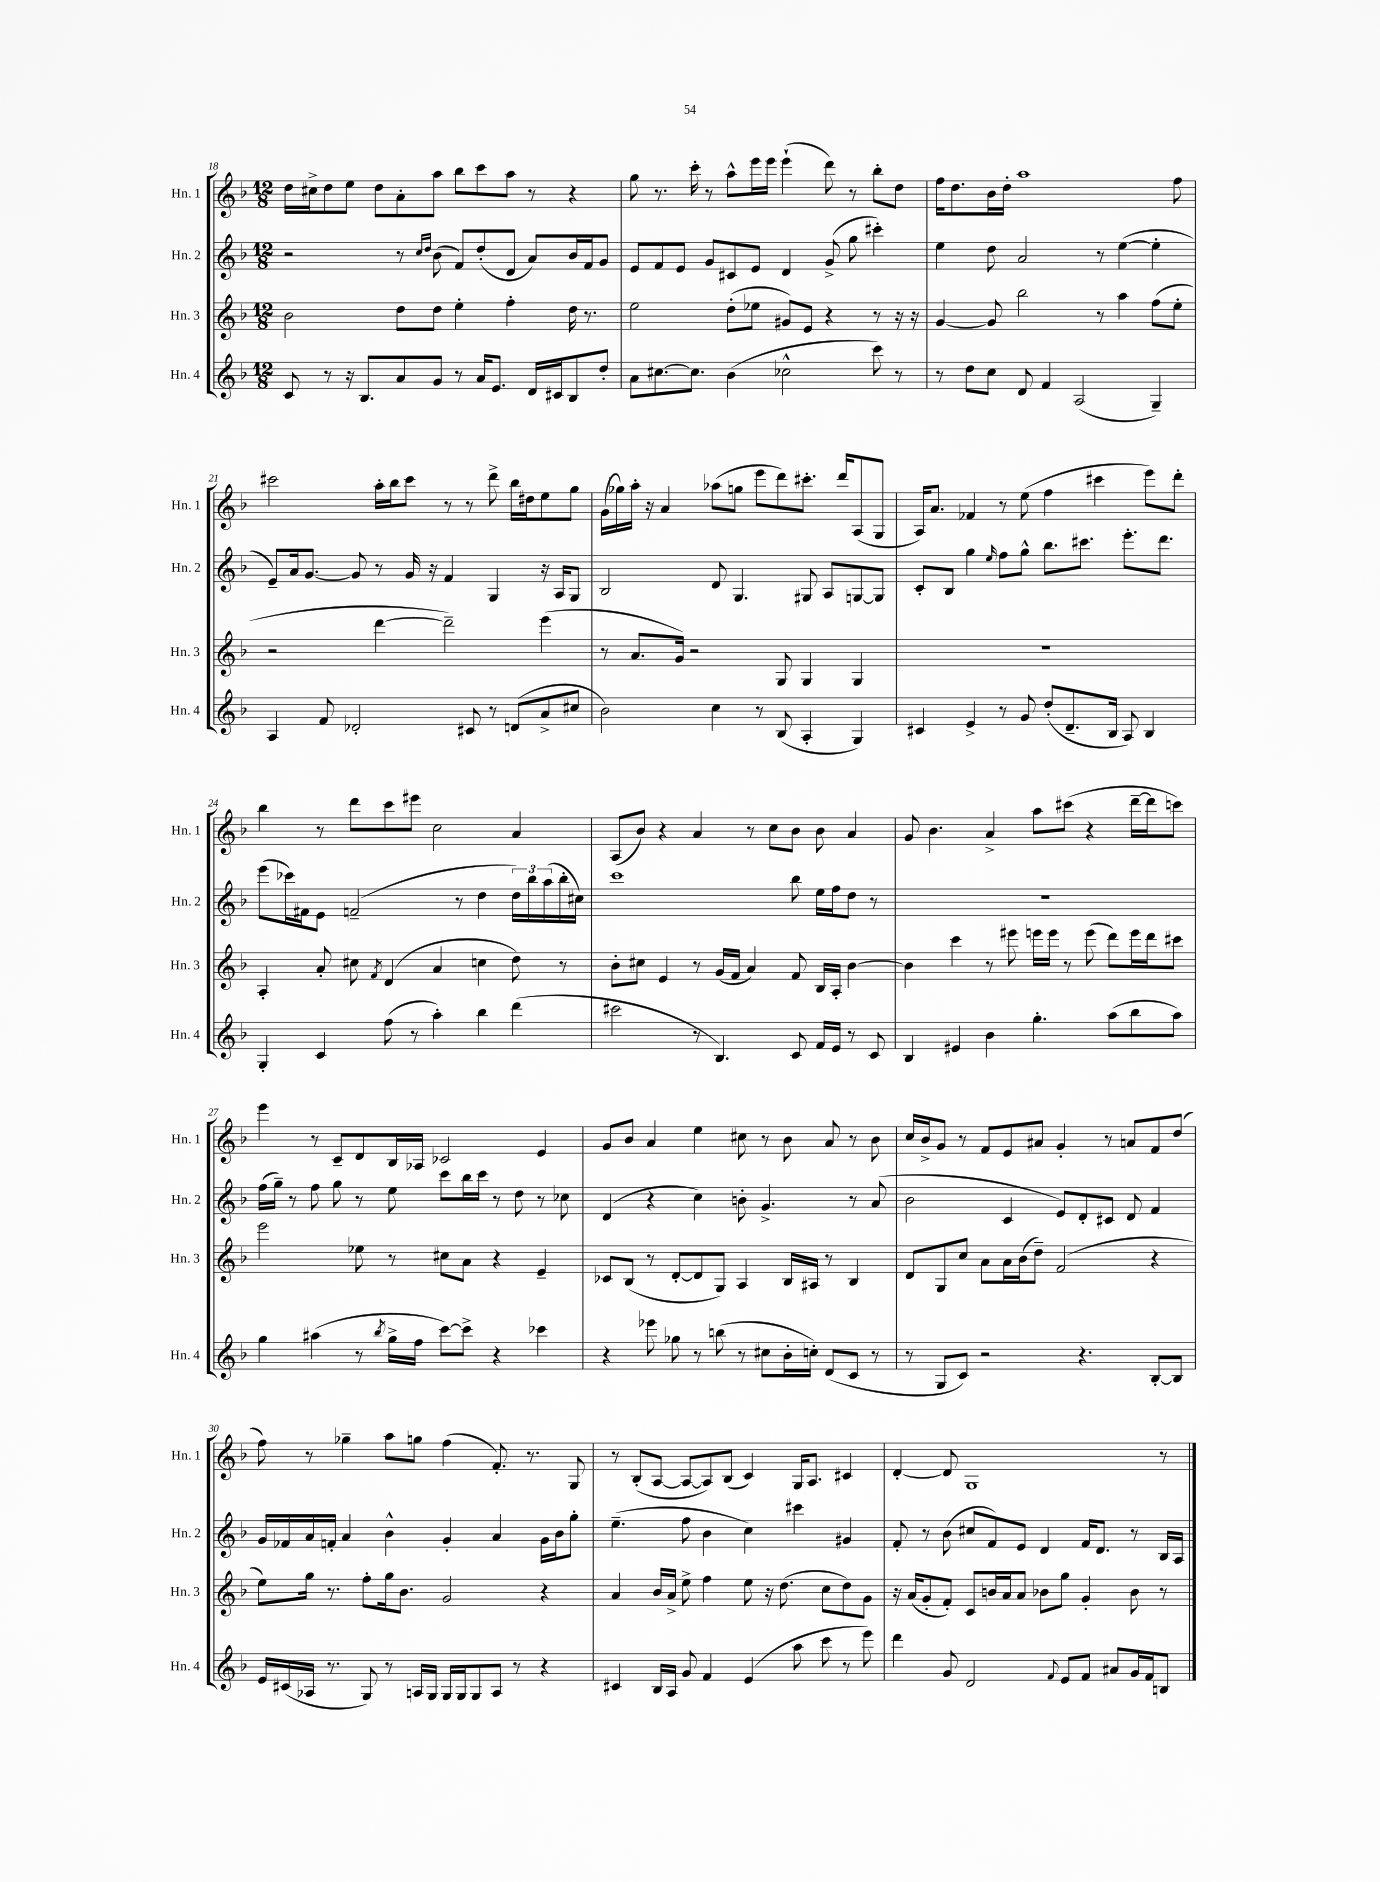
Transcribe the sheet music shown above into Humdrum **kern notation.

**kern	**kern	**kern	**kern
*staff4	*staff3	*staff2	*staff1
*clefG2	*clefG2	*clefG2	*clefG2
*k[b-]	*k[b-]	*k[b-]	*k[b-]
*M12/8	*M12/8	*M12/8	*M12/8
8c	2b-	2r	16dd
.	.	.	16cc#^
8r	.	.	8dd
16r	.	.	8ee
8.B-	.	.	.
.	.	.	8dd
8a	8dd	8r	8a'
.	.	16qqcc	.
.	.	16qqdd	.
8g	8dd	(8b-	8aa
8r	4ee'	8f)	8bb-
16a	.	(8dd'	8ccc
8.e	.	.	.
.	4ff'	8d	8aa
16d	.	8a)	8r
16c#	.	.	.
8B-	16dd	16b-	4r
.	8.r	16f	.
8dd'	.	8g	.
=	=	=	=
8a	2ee	8e	8gg
[8.cc#	.	8f	8.r
.	.	8e	.
8.cc#]	.	.	16ccc'
.	.	8g	8r
(4b-	(8dd'	8c#	8aa^^
.	8ee-	8e	16eee
.	.	.	16eee
2cc-^^	8g#)	4d	(4eee`
.	8e	.	.
.	4r	(8g^	8ddd)
.	.	8gg	8r
8ccc)	8r	4ccc#')	8bb-'
8r	16r	.	8dd
.	16r	.	.
=	=	=	=
8r	[4g	4ee	16ff
.	.	.	8.dd
8dd	.	.	.
8cc	8g]	8dd	16b-
.	.	.	16dd'
8d	2bb-	2a	1aa
4f	.	.	.
(2A	.	.	.
.	8r	8r	.
.	4aa	([4ee	.
4G~)	(8ff	4ee']	.
.	8ee'	.	8ff
=	=	=	=
4A	2r	8e~)	2ccc#
.	.	16a	.
.	.	[8.g	.
8f	.	.	.
2d-'	.	8g]	.
.	[4ddd	8r	16aa'
.	.	.	16bb-
.	.	16g	8ccc#
.	.	16r	.
.	2ddd~])	4f	8r
8c#	.	.	8r
8r	.	4G	8ddd^
(8d	.	.	16bb-
.	.	.	16dd#
8a^	(4eee	16r	8ee
.	.	16A	.
8cc#	.	8G	8gg
=	=	=	=
2b-)	8r	2B-	(16g
.	.	.	16gg-)
.	8.a	.	16aa'
.	.	.	16r
.	.	.	4a
.	16g)	.	.
.	2r	.	.
4cc	.	8d	(8aa-
.	.	4.G	8gg
8r	.	.	8eee
(8B-	8G	.	8ddd)
4A'	4G	8G#	8.ccc#'
.	.	8A	.
.	.	.	16ddd
4G)	4G	[8G	(8A
.	.	8G]	8G
=	=	=	=
4c#	1.r	8c'	16A)
.	.	.	8.a
.	.	8B-	.
4e^	.	4gg	4f-
.	.	16qqee	.
8r	.	8ff	8r
8g	.	8gg^^	(8ee
(8dd'	.	8.bb-	4ff
8.d~	.	.	.
.	.	8.ccc#	.
.	.	.	4ccc#
16B-	.	.	.
8A)	.	8.eee'	.
4B-	.	.	8eee)
.	.	8.ddd	.
.	.	.	8ddd'
=	=	=	=
4G'	4A'	(8eee	4bb-
.	.	16ccc-)	.
.	.	16f#	.
4c	8a'	8e	8r
.	8cc#	(2f~	8ddd
.	8qf	.	.
(8ff	(4d	.	8ccc
8r	.	.	8eee#
4aa')	4a	.	2cc
.	.	8r	.
4bb-	4cc	4dd	.
(4ddd	8dd)	24dd)	4a
.	.	24bb-	.
.	.	(24aa	.
.	8r	16bb-'	.
.	.	16cc#)	.
=	=	=	=
2ccc#	8b-'	1ccc	(8A
.	8cc#	.	8b-)
.	4e	.	4r
8r	8r	.	4a
4.B-)	(16g	.	.
.	16f	.	.
.	4a)	.	8r
.	.	.	8cc
8c	8f	8bb-	8b-
16f	16B-	16ee	8b-
16e	16A'	16ff	.
8r	[4b-	8dd	4a
8c	.	8r	.
=	=	=	=
4B-	4b-]	1.r	8g
.	.	.	4.b-
4e#	4ccc	.	.
4b-	8r	.	4a^
.	8eee#	.	.
4.gg'	16eee	.	8aa
.	16eee	.	.
.	8r	.	(8ccc#
.	(8eee	.	4r
(8aa	8ddd)	.	.
8bb-	16eee	.	[16ddd~
.	16ddd	.	16ddd]
8aa)	8ccc#	.	8ccc)
=	=	=	=
4gg	2eee	(16ff	4eee
.	.	16gg~)	.
.	.	8r	.
(4aa#	.	8ff	8r
.	.	8gg	8c~
8r	8ee-	8r	8d
8qbb-	.	.	.
16gg^	8r	8ee	16B-
16ff	.	.	16A-
[8ccc)	8cc#	8ccc	2c-
8ccc^]	8a	16bb-	.
.	.	16ccc	.
4r	4r	8r	.
.	.	8dd	.
4ccc-	4e~	8r	4e
.	.	8cc-	.
=	=	=	=
4r	8c-	(4d	8g
.	(8B-	.	8b-
8eee-	8r	4r	4a
8gg-	[8d'	.	.
8r	8d]	4cc)	4ee
(8bb	8G)	.	.
8r	4A	8b'	8cc#
8cc#	.	4.g^	8r
16b-'	16B-	.	8b-
16cc')	16A#	.	.
(8d	8r	.	8a
8c	4B-	8r	8r
8r	.	(8a	8b-
=	=	=	=
8r	8d	2b-	16cc
.	.	.	16b-^
8G	8G	.	8g
8c)	8cc	.	8r
2r	8a	.	8f
.	16a	4c	8e
.	(16b-	.	.
.	8dd~)	.	8a#
.	(2f	8e)	4g'
4.r	.	8d'	.
.	.	8c#	8r
.	.	8d	8a
[8B-'	4r	4f	8f
8B-]	.	.	(8dd
=	=	=	=
16e	8ee)	16g	8ff)
(16c#	.	16f-	.
16A-	16gg	16a	8r
8.r	8.r	16f'	.
.	.	4a	4gg-~
8G)	8ff'	.	.
8r	16gg	4b-^^	8aa
.	8.b-	.	.
16A	.	.	8gg
16G	.	.	.
16G	2g	4g'	(4ff
16G	.	.	.
8G	.	.	.
8A	.	4a	8.f')
8r	.	.	.
.	.	.	8.r
4r	4r	16g	.
.	.	16b-	.
.	.	8gg'	8G
=	=	=	=
4c#	4a	(4.ee~	8r
.	.	.	(8B-'
16B-	16b-	.	[8A
16A	16a^	.	.
8g	8ee^	8ff	8A_
4f	4ff	4b-	8A])
.	.	.	(8B-
(4e	8ee	4cc)	4c)
.	16r	.	.
.	(8.dd	.	.
8aa	.	4ccc#	16G
.	.	.	8.A
8ccc	8cc	.	.
8r	8dd)	4g#	4c#
8eee)	8g	.	.
=	=	=	=
4ddd	16r	8f'	[4d'
.	(16a	.	.
.	8g'	8r	.
8g	8f')	(8b-	8d]
2d	8c	8cc#	1G
.	16b	8f)	.
.	16a	.	.
.	8a	8e	.
.	8b-	4d	.
8qqf	.	.	.
8e	8gg	.	.
8f	4g'	16f	.
.	.	8.d	.
8a#	.	.	.
16g	8b-	8r	.
16f	.	.	.
8B	8r	16B-	8r
.	.	16A	.
==	==	==	==
*-	*-	*-	*-
